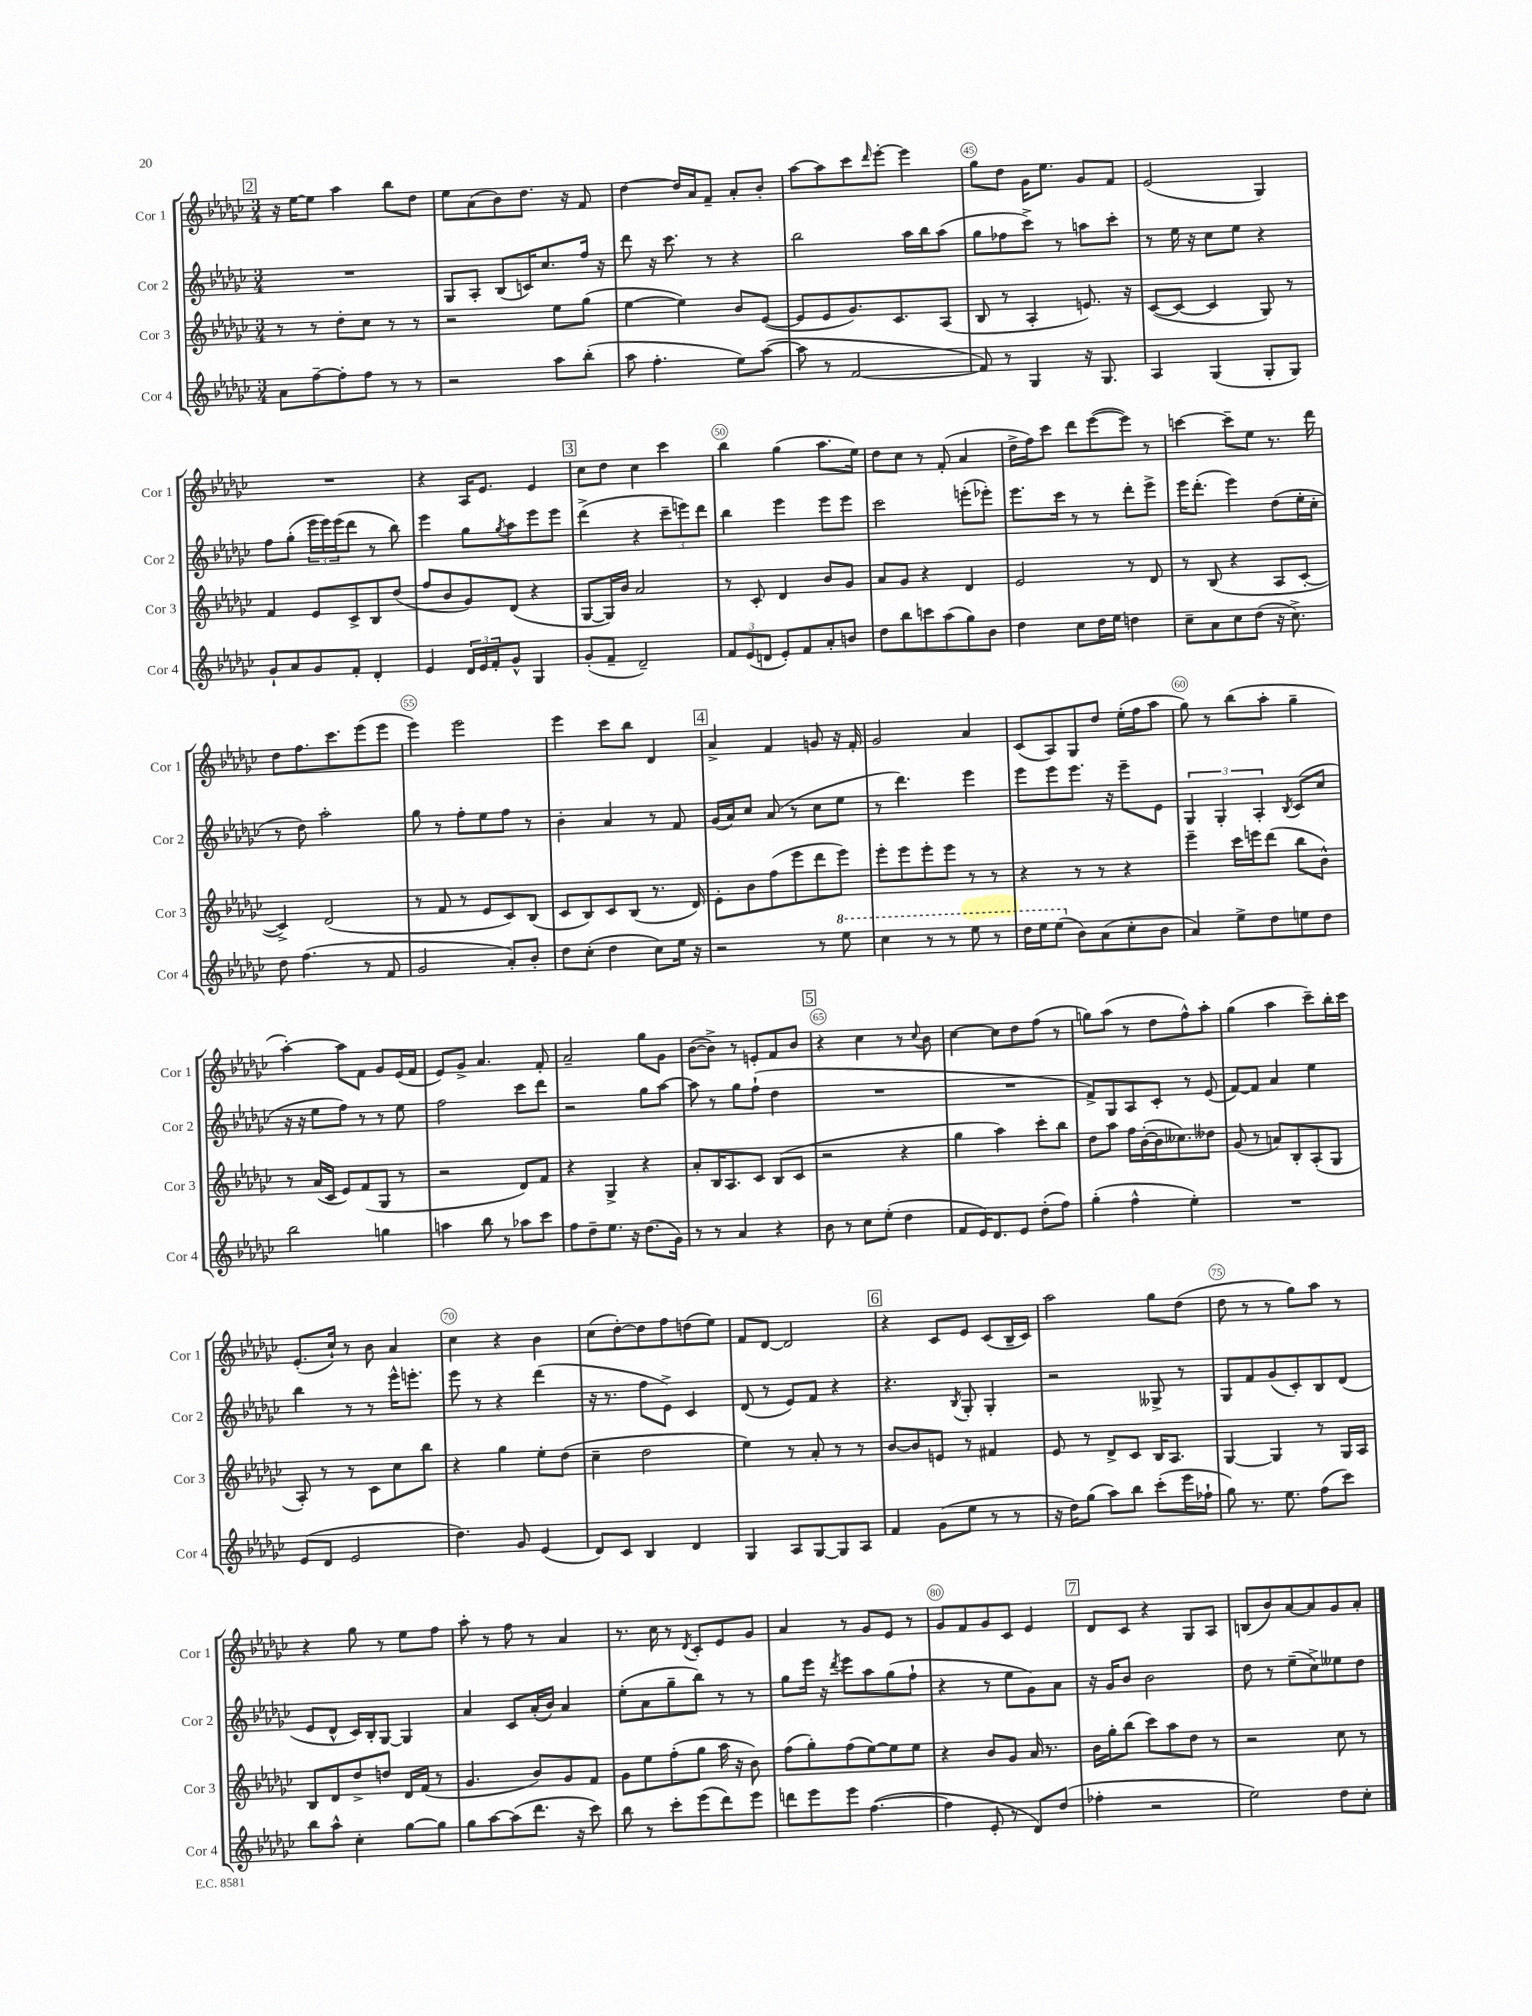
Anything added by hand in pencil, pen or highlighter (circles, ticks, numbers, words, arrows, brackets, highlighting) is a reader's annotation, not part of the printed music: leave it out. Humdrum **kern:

**kern	**kern	**kern	**kern
*staff4	*staff3	*staff2	*staff1
*clefG2	*clefG2	*clefG2	*clefG2
*k[b-e-a-d-g-c-]	*k[b-e-a-d-g-c-]	*k[b-e-a-d-g-c-]	*k[b-e-a-d-g-c-]
*M3/4	*M3/4	*M3/4	*M3/4
8a-\L	8r	2.r	16r
.	.	.	[16ee-\LK
[8ff~\	8r	.	8ee-\]J
8ff'\]	8dd-'\L	.	4aa-\
8ff\J	8cc-\J	.	.
8r	8r	.	8bb-\L
8r	8r	.	8dd-\J
=	=	=	=
2r	2r	8G-/L	8ee-\L
.	.	8A-'/J	(8a-\
.	.	(8B-/L	8b-\)
.	.	16c/K)	8.dd-\J
.	.	8.cc-/	.
8aa-\L	8ee-\L	.	.
.	.	.	16r
(8bb-'\J	(8gg-\J	16ff/Jk	8f/
.	.	16r	.
=	=	=	=
8aa-\	[4ee-\	8ddd-\	[4dd-\
4.ff'\	.	16r	.
.	.	8.ccc-\	.
.	4ee-\])	.	16dd-/]LL
.	.	.	16a-/J
.	.	8r	8f~/J
8ee-\L)	8b-/L	4r	8a-'/L
([8aa-\J	([8e-/J	.	8b-'/J
=	=	=	=
8aa-\]	8e-/]L	2bb-\	[8aa-\L
8r	8e-/	.	8aa-\]
[2f/	8.g-/)	.	8ccc-\
.	.	.	16qqddd-/
.	.	.	[8eee-'\J
.	8.c-/	.	.
.	.	16aa-\LL	4eee-\]
.	.	16bb-\J	.
.	(8A-/J	(8aa-\J	.
=	=	=	=
8f/])	8B-/	8gg-\L	8gg-\L
8r	8r	8ff-\	8dd-\J
4G-/	4A-'/	8ccc-^\J)	16g-\LK
.	.	.	8.ee-\J
.	.	8r	.
16r	8.e/)	8aa\L	8g-/L
8.G-/	.	.	.
.	.	8ccc-'\J	8f/J
.	16r	.	.
=	=	=	=
4A-/	([8c-/L	8r	(2e-/
.	8c-/_J	16ee-\	.
.	.	16r	.
(4G-/	4c-/]	8cc-\L	.
.	.	8ee-\J	.
8G-'/L	8G-/)	4r	4G-/)
8G-/J)	8r	.	.
=	=	=	=
8g-`/L	4f/	8ff\L	2.r
8a-/	.	(8gg-'\J	.
8g-/	8e-/L	24eee-\LL	.
.	.	24eee-\)	.
.	.	(24eee-\J	.
8f'/J	8c-^/	8ddd-\J	.
4d-'/	8B-/	8r	.
.	(8dd-/J	8bb-\)	.
=	=	=	=
4e-/	8ff/L	4eee-\	4r
.	8b-/	.	.
24d-/LL	8g-/)	8gg-\L	16A-/LK
24e-/	.	.	.
.	.	.	8.e-/J
24f'/J	.	.	.
.	.	8qgg-/	.
8g-^^/J	(8d-/J	8aa-\	.
4G-/	4r	8eee-\	4e-/
.	.	8eee-\J	.
=	=	=	=
(8g-'/L	[8G-/L	(4ddd-^\	8cc-\L
8f~/J	16G-/]L)	.	8dd-\J
.	16b-/JJ	.	.
2d-~/)	2a-/	4r	4cc-\
.	.	12ccc-~\L	4ccc-\
.	.	12eee\)	.
.	.	12ddd-\J	.
=	=	=	=
12f/L	8r	4bb-\	4bb-\
(12e-/	.	.	.
.	8c-'/	.	.
12d/J	.	.	.
8e-'/L)	4d-/	4eee-\	(4gg-\
8f/	.	.	.
8a-'/	8b-/L	8eee-\L	8.aa-\L
8b/J	8g-/J	8eee-\J	.
.	.	.	16ee-\Jk)
=	=	=	=
8dd-\L	8a-/L	2ccc-\	8dd-\L
8bb-\	8g-/J	.	8cc-\J
8ccc\	4r	.	8r
(8aa-\	.	.	(8f'/
8gg-\)	4d-/	(8eee'\L	4a-/
8b-\J	.	8eee-'\J)	.
=	=	=	=
4dd-\	2e-/	8.eee-\L	16dd-^\LL
.	.	.	16ff\J)
.	.	.	8ccc-\J
.	.	16ccc-\Jk	.
8cc-\L	.	8r	8ddd-\L
16dd-\L	.	8r	([8eee-\
16ee-\JJ	.	.	.
4dd\	8r	8ddd-'\L	8eee-\]J)
.	8d-/	8eee-^\J	8r
=	=	=	=
8cc-~\L	8r	16eee-\LK	[4ccc\
.	.	(8.ddd-'\J	.
8a-\	(8B-/	.	.
8cc-\	4r	4eee-\)	8ccc~\]L
(8dd-\J	.	.	8ee-\J
16r	8A-/L	(8dd-\L	8.r
8.cc-^\)	.	.	.
.	[8c-'/J	16ee-'\L	.
.	.	16cc-'\JJ	16ddd-\
=	=	=	=
8dd-\	4c-^/])	8r	8dd-\L
(4.ff\	.	8dd-\)	8.ff\
.	(2d-/	2aa-'\	.
.	.	.	8.ccc-\
8r	.	.	(8eee-\
8f/	.	.	8eee-\J
=	=	=	=
2g-/	8r	8gg-\	4eee-\)
.	8f/	8r	.
.	8r	8ff'\L	2eee-\
.	8e-/L	8ee-\	.
8a-'/L)	8c-/)	8ff\J	.
8b-'/J	(8B-/J	8r	.
=	=	=	=
8dd-\L	8c-/L	4b-'\	4eee-\
(8cc-'\J	8B-/)	.	.
4dd-\	8c-/	4a-/	8ccc-\L
.	(8B-/J	.	8bb-\J
8cc-\L)	8.r	8r	4d-/
16ee-\Jk	.	8f/	.
16r	16d-/)	.	.
=	=	=	=
2r	8e-'\L	(16g-/LL	4a-^/
.	.	16a-/J)	.
.	8b-\	8cc-/J	.
.	(8ff\	(8a-/	4f/
.	8eee-\	8r	.
8r	8ddd-\	8cc-\L	8g/
8eee-\	8eee-\J)	8ee-\J	16r
.	.	.	16f'/
=	=	=	=
4ccc-\	8eee-'\L	8r	2g-/
.	8eee-\	4.ddd-\)	.
8r	8eee-'\	.	.
8r	8eee-\J	.	.
8eee-\	8r	4eee-\	4a-/
8r	8r	.	.
=	=	=	=
16ddd-\LL	4r	8eee-\L	(8c-/L
16eee-\J	.	.	.
(8eee-\J	.	8eee-\	8A-/)
8b-\L)	8r	8.eee-\J	8G-/
(8a-\	8r	.	8dd-/J
.	.	16r	.
8cc-'\	4r	8eee-~\L	(16ee-'\LL
.	.	.	16ff\J
8b-\J	.	8e-\J	8aa-\J
=	=	=	=
4a-/)	4eee-~\	6G-/	8gg-\)
.	.	.	8r
.	.	6G-'/	.
8ee-^\L	16ccc-\LL	.	(8bb-\L
.	16eee\J	.	.
.	.	6A-'/	.
8dd-\	(8ddd-\J	.	8aa-'\J
.	.	8qB-/	.
8ee\	8bb-\L	(8c-/L	4gg-~\
8dd-\J	8b-^^\J)	8cc-/J	.
=	=	=	=
2bb-\	8r	16r	[4aa-'\)
.	.	16r	.
.	(16a-/LL	8ee-\L	.
.	16c-/JJ	.	.
.	8e-/L)	8ff\J)	8aa-\]L
.	(8f/	8r	8f\J
4gg\	8G-/J	8r	8g-/L
.	8r	8ee-\	(16e-/L
.	.	.	16f/JJ
=	=	=	=
4aa\	2r	2ff\	8e-/L)
.	.	.	8g-^/J
8bb-\	.	.	4.a-/
8r	.	.	.
8aa-\L	8d-/L)	8ccc-\L	.
8ccc-\J	8f/J	8ddd-\J	8f'/
=	=	=	=
8ff\L	4r	2r	2a-~/
8dd-~\	.	.	.
8.ee-\J	4G-^/	.	.
16r	.	.	.
(8.dd-\L	4r	8gg-\L	8gg-\L
.	.	[8aa-\J	8g-\J
16g-\Jk)	.	.	.
=	=	=	=
8r	8a-'/L	8aa-\]	([8b-\L
8r	16B-/K	8r	8b-^\]J)
.	8.A-/	.	.
4a-/	.	8gg-\L	8r
.	8c-/J	(8ff`\J	8e'/L
4r	(8B-/L	4dd-\	8f/
.	8c-/J	.	8b-/J
=	=	=	=
8b-\	2r	2.r	4r
8r	.	.	.
8cc-\L	.	.	4cc-\
(8ee-'\J	.	.	.
4dd-\	4r	.	8r
.	.	.	8qqcc-/
.	.	.	8b-\
=	=	=	=
8f/L	4gg-\	2.r	[4cc-\
16e-/K)	.	.	.
8.d-/	.	.	.
.	4aa-\)	.	8cc-\]L
8e-/J	.	.	8dd-\
(8dd-'\L	8ccc-'\L	.	(8ff\J
8ff\J)	8bb-\J	.	8r
=	=	=	=
(4gg-'\	8dd-\L	8f^/L)	8gg\L)
.	8aa-\J	8G-/	(8aa-\J
4ff^^\	16ff\LL	8A-/	8r
.	([16b-'\	.	.
.	16b-\]J	8c-'/J	8dd-\L
.	8.cc--\)	.	.
4ee-'\)	.	8r	8ff^^\)
.	8dd--\J	(8e-/	8aa-'\J
=	=	=	=
2.r	(8g-/	[8f/L)	(4gg-\
.	8r	8f/]J	.
.	8a/L)	4a-/	4aa-\
.	8B-'/	.	.
.	(8A-'/	4ee-\	8ccc-~\L)
.	8G-/J	.	16bb-'\L
.	.	.	16ccc-\JJ
=	=	=	=
(8e-/L	8A-'/)	4bb-\	(8.e-'/L
8d-/J	8r	.	.
.	.	.	16cc-`/Jk)
2e-/	8r	8r	8r
.	8c-\L	8r	8b-\
.	8cc-\	16eee-^^\LK	4a-/
.	.	8.eee'\J	.
.	8bb-\J	.	.
=	=	=	=
4.dd-\)	4r	8eee-\	4cc-\
.	.	8r	.
.	4gg-\	4r	4r
8g-/	.	.	.
(4e-/	8ee-'\L	(4ddd-\	4b-\
.	(8dd-\J	.	.
=	=	=	=
8d-/L)	4cc-~\	16r	(8cc-\L
.	.	8.r	.
8c-/J	.	.	[8dd-'\)
4B-/	2dd-\	8ff\L	8dd-\]
.	.	8e-^\J)	8ff\
4d-/	.	4c-/	(8dd\
.	.	.	8ee-\J)
=	=	=	=
4G-/	4ee-\)	(8d-/	8f/L
.	.	8r	[8d-/J
8A-/L	8r	8e-/L)	2d-/]
[8G-/	8a-'/	8f/J	.
8G-/]	8r	4r	.
8A-/J	8r	.	.
=	=	=	=
4f/	[8b-/L	4.r	4r
.	8b-/]	.	.
(8g-\L	8e/J	.	8c-/L
.	.	8qB-/	.
8ee-\J	8r	8G-'/	8e-/J
8r	4f#/	4G-'/	(8c-/L
8r	.	.	16B-~/L
.	.	.	16c-/JJ)
=	=	=	=
16r	8e-/	2r	2aa-\
16dd-\LK)	.	.	.
(8gg-\J	8r	.	.
8aa-\L)	8d-^/L	.	.
8bb-\J	8c-/J	.	.
(8ccc-'\L	16B-/LK	8G--^/	8gg-\L
.	8.A-/J	.	.
16eee-\L	.	8r	(8dd-\J
16ff-`\JJ	.	.	.
=	=	=	=
8gg-\)	[4G-/	8G-/L	8dd-\
8.r	.	8f/	8r
.	4G-/]	(8g-/	8r
8.ee-\	.	.	.
.	.	8c-'/)	8gg-\L)
(8ff\L	8r	8B-/	8aa-\J
8ccc-\J)	16G-/LL	(8d-/J	8r
.	16A-/JJ	.	.
=	=	=	=
8bb-\L	8B-/L	8e-/L	4r
8aa-^^\J	8d-/	8d-^^/J	.
4cc-'\	8dd-^/	16c-/LL)	8gg-\
.	.	16B-'/J	.
.	8dd/J	[8G-/J	8r
[8gg-\L	16d-/LL	4G-/]	8ee-\L
.	(16f/JJ	.	.
8gg-\]J	8r	.	8ff\J
=	=	=	=
8gg-\L	4.g-/	4a-/	8aa-'\
[8aa-\	.	.	8r
(8aa-\]	.	8c-/L	8ff\
8.ddd-\J	8b-/L)	(16a-'/L	8r
.	.	16b-/JJ)	.
.	8g-/	4a-/	4a-/
16r	.	.	.
8ccc-\)	8f/J	.	.
=	=	=	=
8bb-\	8g-\L	(8ee-'\L	8.r
8r	8ee-\	8a-\	.
.	.	.	16cc-\
8ccc-'\L	(8ff'\	8gg-~\	8r
.	.	.	8qd-/
(8eee-\	8gg-\J	8bb-\J)	8c-'/L
8ddd-\)	16aa-\	8r	8e-/
.	16r	.	.
8eee-\J	8b-\)	8r	8g-/J
=	=	=	=
8ddd\L	(8ff\L	8gg-\L	4a-/
8eee-\	8gg-'\)	16eee-\Jk	.
.	.	16r	.
.	.	8qddd-/	.
8eee-\J	(8ff\	8eee-\L	8r
([4.ff\	[8ee-\)	8aa-\	8g-/L
.	8ee-\]	(8gg-\	8e-/J
.	8ee-\J	8ff`\J	8r
=	=	=	=
4ff\]	4r	4r	8g-/L
.	.	.	8f/
8e-'/	8b-/L	8r	8g-/
8r	8g-/J	8ee-\L	8c-/J
8d-/L)	16a-/	8g-\)	4e-/
.	8.r	.	.
(8dd-/J	.	8a-\J	.
=	=	=	=
4ff-'\	16b-\LL	16r	8d-/L
.	16gg-'\J	16g-/LK	.
.	(8bb-\J	8b-/J	8c-/J
2r	8ccc-\L)	2b-\	4r
.	8aa-\	.	.
.	8dd-\J	.	8G-/L
.	8r	.	8A-/J
=	=	=	=
2ee-\)	2r	8dd-\	(8B/L
.	.	8r	8b-/)
.	.	(8ee-~\L	[8a-/
.	.	8cc-^\)	8a-/]
8dd-\L	8cc-\	8ee--\	8g-/
8cc-'\J	8r	8dd-\J	8a-'/J
==	==	==	==
*-	*-	*-	*-
